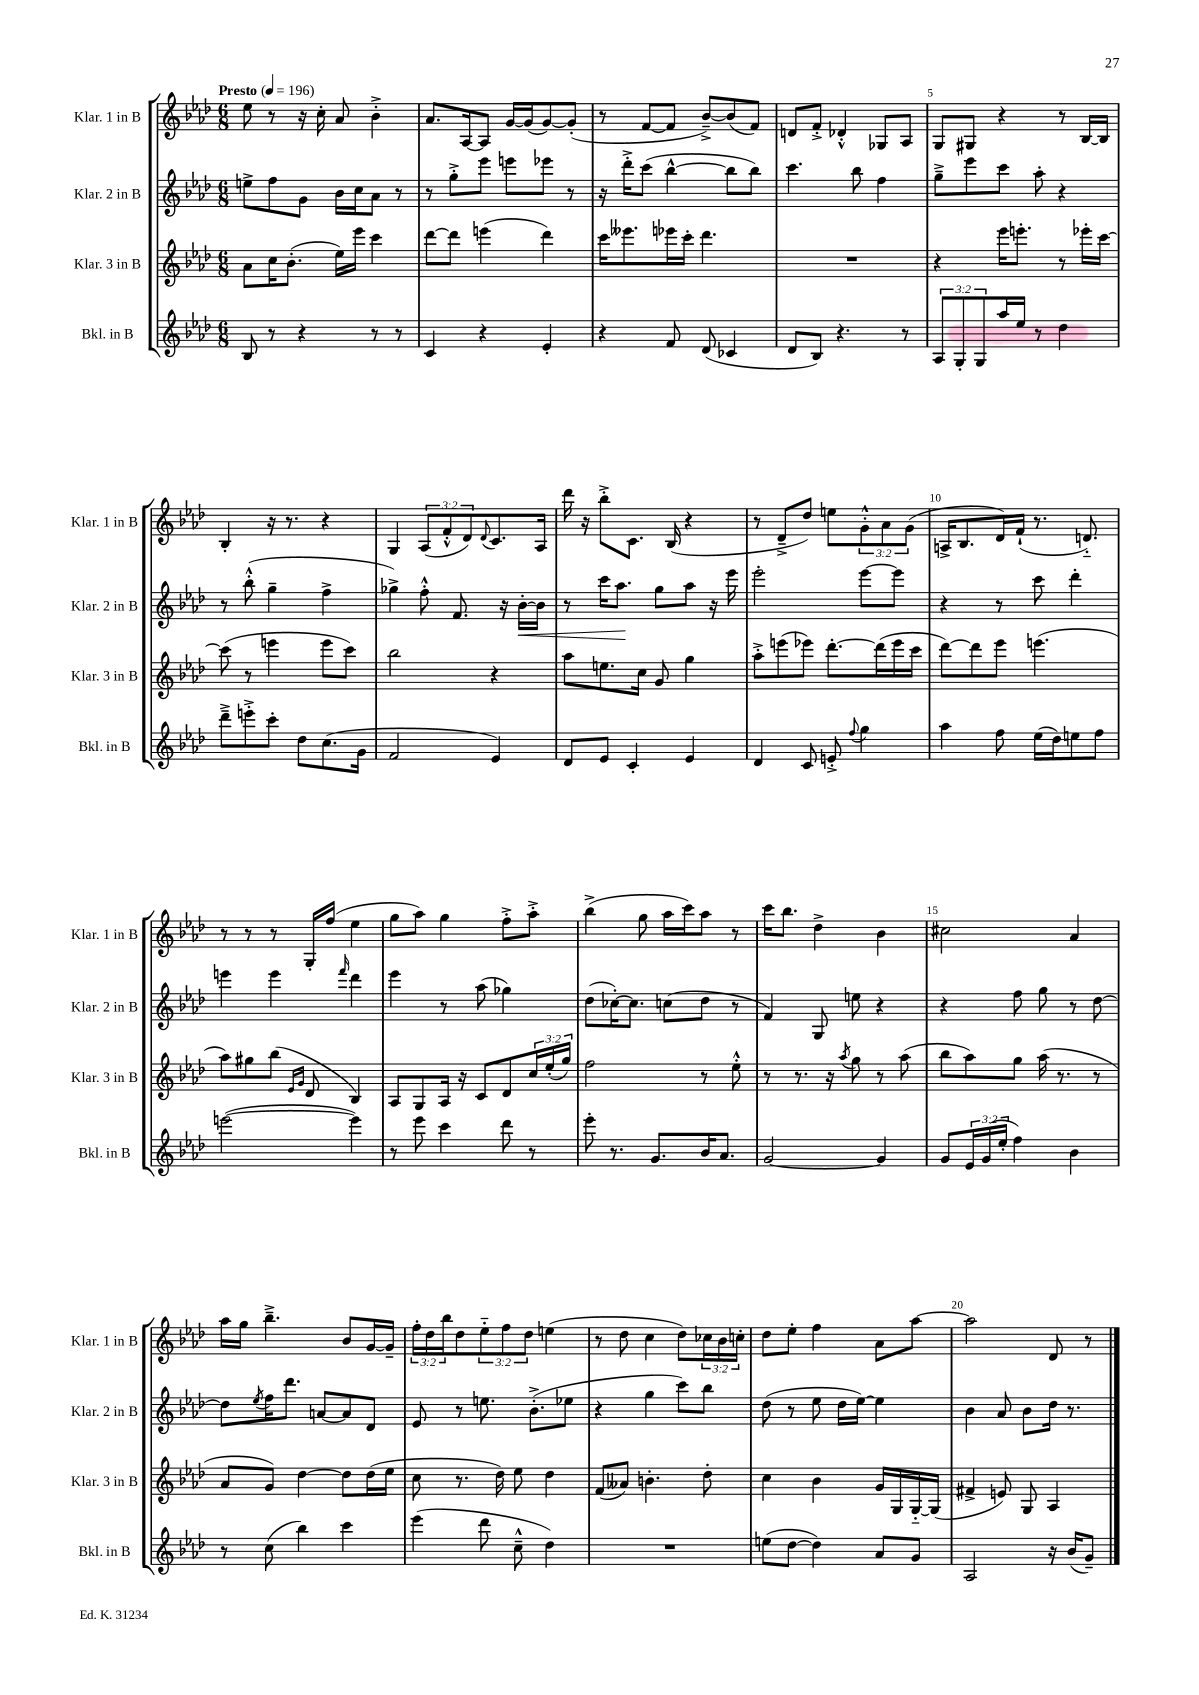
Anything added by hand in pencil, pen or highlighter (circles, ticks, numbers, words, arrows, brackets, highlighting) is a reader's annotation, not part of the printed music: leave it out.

**kern	**kern	**kern	**kern
*staff4	*staff3	*staff2	*staff1
*clefG2	*clefG2	*clefG2	*clefG2
*k[b-e-a-d-]	*k[b-e-a-d-]	*k[b-e-a-d-]	*k[b-e-a-d-]
*M6/8	*M6/8	*M6/8	*M6/8
*MM196	*MM196	*MM196	*MM196
8B-	8a-	8ee^	8ee-
8r	16cc	8ff	8r
.	(8.b-'	.	.
4r	.	8g	16r
.	.	.	16cc'
.	16ee-)	16b-	8a-
.	16eee-	16cc	.
8r	4ccc	8a-	4b-'^
8r	.	8r	.
=	=	=	=
4c	[8ddd-	8r	8.a-
.	8ddd-]	8gg'^	.
.	.	.	[16A-
4r	(4eee	8eee-	8A-]
.	.	8eee	[16g
.	.	.	(16g]
4e-'	4ddd-)	8eee-	[8g)
.	.	8r	(8g']
=	=	=	=
4r	16ccc	16r	8r
.	8.eee--	16ddd-'^	.
.	.	(8ccc	[8f
8f	16eee-	[4bb-^^	8f]
.	16ccc'	.	.
(8d-	4.ddd-	.	[8b-~^)
4c-	.	8bb-]	(8b-]
.	.	8bb-)	8f)
=	=	=	=
8d-	2.r	4.ccc	8d
8B-)	.	.	8f'^
4.r	.	.	4d-'^^
.	.	8bb-	.
.	.	4ff	8G-
8r	.	.	8A-
=	=	=	=
12A-	4r	8gg~^	8G
12G'	.	.	.
.	.	8eee-	8G#
12G	.	.	.
16aa-	16eee-	8ccc	4r
16ee-	8.eee'	.	.
8r	.	8aa-'	.
4dd-	8r	4r	8r
.	16eee-'	.	[16B-
.	[16ccc	.	16B-]
=	=	=	=
8ddd-~^	(8ccc]	8r	4B-'
8eee'^	8r	(8bb-'^^	.
8ccc'	4eee	4gg~	16r
.	.	.	8.r
8dd-	.	.	.
(8.cc	8eee	4ff^	4r
.	8ccc)	.	.
16g	.	.	.
=	=	=	=
2f	2bb-	4gg-^)	4G
.	.	8ff'^^	(12A-
.	.	.	12f'^^
.	.	8.f	.
.	.	.	12d-)
.	.	.	8qqd-
4e-)	4r	.	8.c
.	.	16r	.
.	.	[16b-'	.
.	.	16b-]	16A-
=	=	=	=
8d-	8aa-	8r	16ddd-
.	.	.	16r
8e-	8.ee	16ccc	8bb-'^
.	.	8.aa-	.
4c'	.	.	8.c
.	16cc	.	.
.	8g	8gg	.
.	.	.	(16B-
4e-	4gg	8aa-	4r
.	.	16r	.
.	.	16eee-	.
=	=	=	=
4d-	8aa-'^	2eee-'	8r
.	(8eee	.	8d-~^
8c	8eee-)	.	8dd-)
8e'^	[8.ddd-'	.	8ee
8qqff	.	.	.
4gg	.	[8eee-	12g'^^
.	(16ddd-]	.	.
.	.	.	12a-
.	16eee-	8eee-]	.
.	.	.	(12g
.	16ccc	.	.
=	=	=	=
4aa-	[8ddd-)	4r	16A^
.	.	.	8.B-
.	8ddd-]	.	.
8ff	8eee-	8r	16d-)
.	.	.	(16f`
(16ee-	(4.eee	8ccc	8.r
16dd-)	.	.	.
8ee	.	4ddd-'	.
.	.	.	8.d'~)
8ff	.	.	.
=	=	=	=
([2eee	8aa-)	4eee	8r
.	8gg#	.	8r
.	(8bb-	4eee	8r
.	16qqe-	.	.
.	16qqg	.	.
.	8d-	.	16G'
.	.	.	(16ff
.	.	16qqfff	.
4eee])	4B-)	4ddd-	4ee-
=	=	=	=
8r	8A-	4eee-	8gg
8eee-	8G	.	8aa-)
4ccc	16A-	8r	4gg
.	16r	.	.
.	8c	(8aa-	.
8ddd-	8d-	4gg-)	8ff'^
8r	24cc	.	8aa-'^
.	(24ee-'	.	.
.	24gg)	.	.
=	=	=	=
8eee-'	2ff	(8dd-	(4bb-^
8.r	.	[16cc-')	.
.	.	8.cc-]	.
.	.	.	8gg
8.g	.	.	.
.	.	(8cc	16aa-
.	.	.	16ccc)
16b-	8r	8dd-	8aa-
8.a-	.	.	.
.	8ee-'^^	8r	8r
=	=	=	=
[2g	8r	4f)	16ccc
.	.	.	8.bb-
.	8.r	.	.
.	.	8G	4dd-^
.	16r	.	.
.	8qaa-	.	.
.	8gg	8ee	.
4g]	8r	4r	4b-
.	(8aa-	.	.
=	=	=	=
8g	8bb-	4r	2cc#
24e-	8aa-)	.	.
(24g	.	.	.
24ee-'	.	.	.
4ff)	8gg	8ff	.
.	(16aa-	8gg	.
.	8.r	.	.
4b-	.	8r	4a-
.	8r	[8dd-	.
=	=	=	=
8r	8a-	8dd-]	16aa-
.	.	.	16gg
.	.	8qee-	.
(8cc	8g)	16ff	4.bb-~^
.	.	8.ddd-	.
4bb-)	[4dd-	.	.
.	.	[8a	.
4ccc	8dd-]	8a]	8b-
.	(16dd-	8d-	[16g
.	16ee-	.	16g~]
=	=	=	=
(4eee-	8cc	8e-	24ff'
.	.	.	24dd-
.	.	.	24bb-
.	8.r	8r	8dd-
8ddd-	.	8.ee	12ee-'~
.	16dd-)	.	.
.	.	.	12ff
8cc~^^	8ee-	.	.
.	.	.	12dd-
.	.	(8.b-'^	.
4dd-)	4dd-	.	(4ee
.	.	8ee-	.
=	=	=	=
2.r	(8f	4r	8r
.	8a--)	.	8dd-
.	4.b'	4gg	4cc
.	.	8ccc)	8dd-)
.	8dd-'	8bb-	24cc-
.	.	.	24b-
.	.	.	24cc'
=	=	=	=
(8ee	4cc	(8dd-	8dd-
[8dd-	.	8r	8ee-'
4dd-])	4b-	8ee-	4ff
.	.	16dd-	.
.	.	[16ee-)	.
8a-	16g	4ee-]	8a-
.	16G	.	.
8g	[16G'~	.	[8aa-
.	(16G]	.	.
=	=	=	=
2A-	4f#^	4b-	2aa-]
.	8e)	8a-	.
.	8G	8b-	.
16r	4A-	16dd-	8d-
(16b-	.	8.r	.
8g~)	.	.	8r
==	==	==	==
*-	*-	*-	*-
